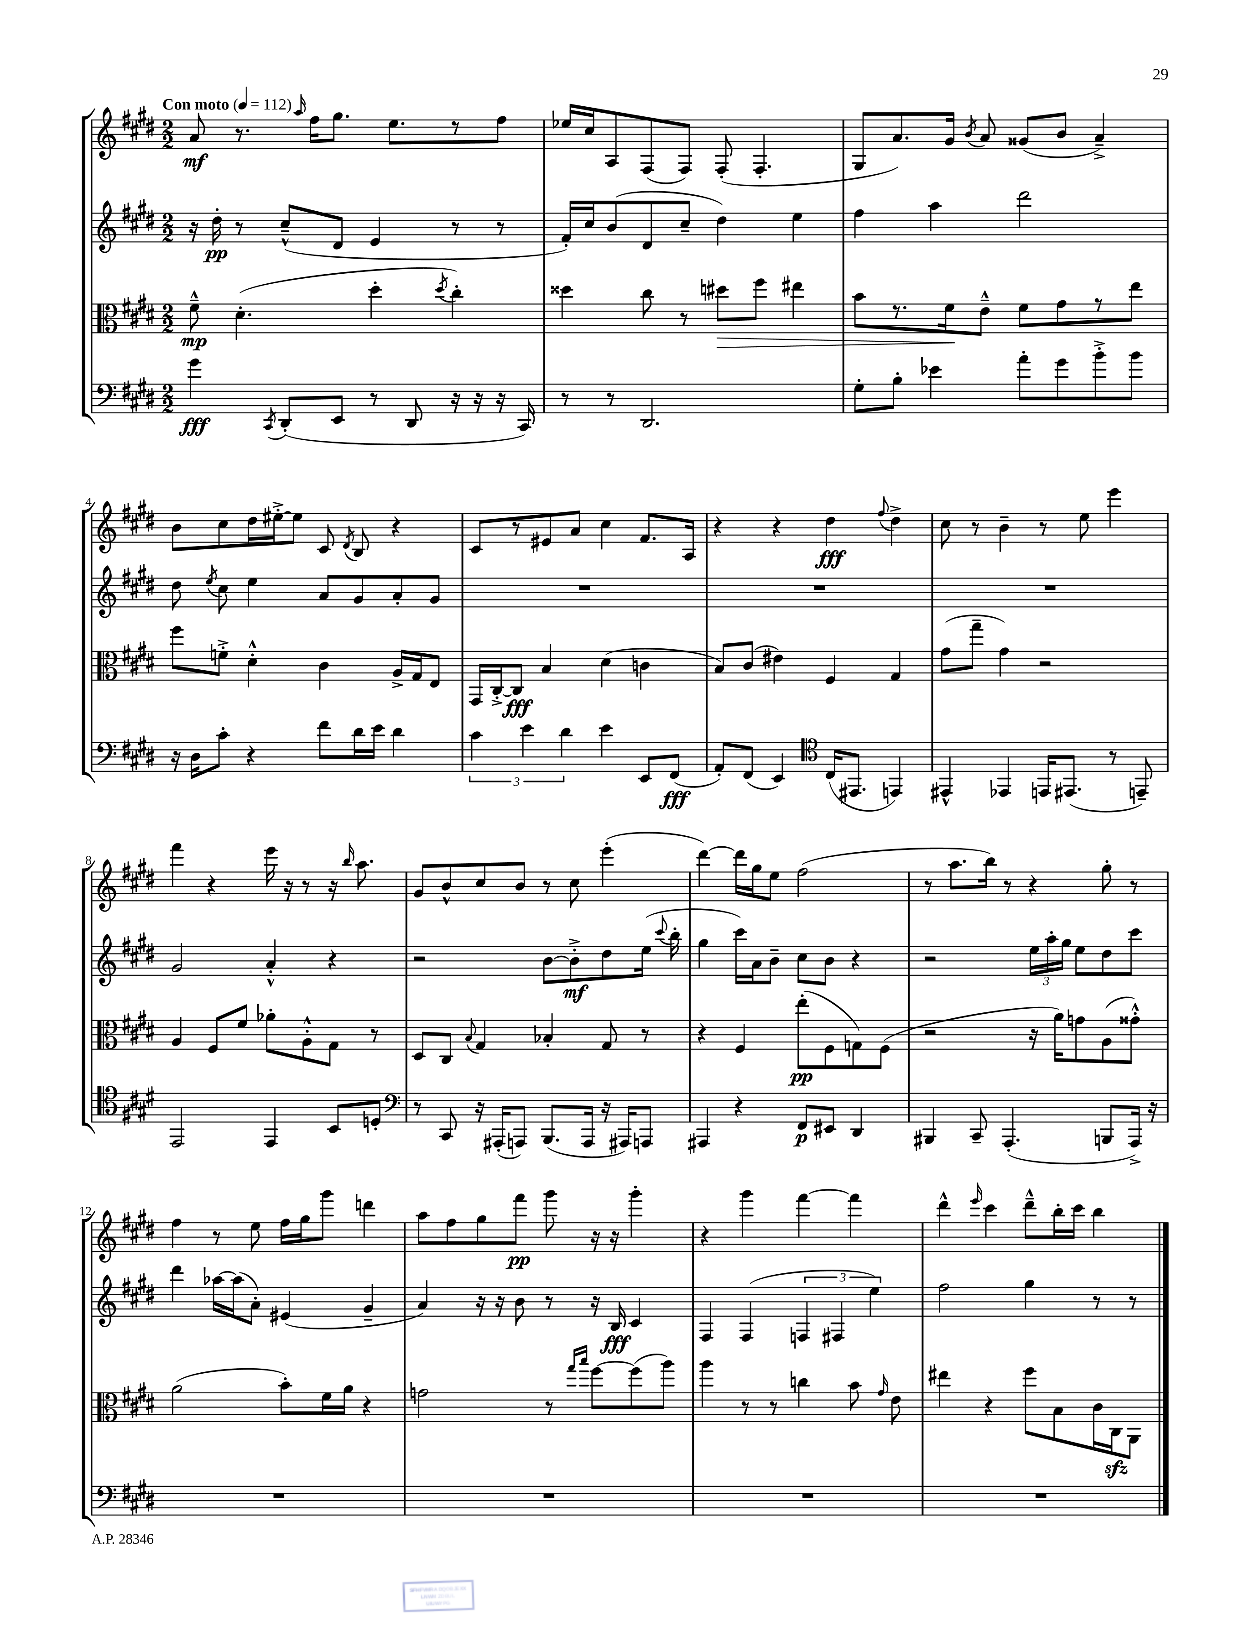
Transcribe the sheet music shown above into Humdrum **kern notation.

**kern	**kern	**kern	**kern
*staff4	*staff3	*staff2	*staff1
*clefF4	*clefC3	*clefG2	*clefG2
*k[f#c#g#d#]	*k[f#c#g#d#]	*k[f#c#g#d#]	*k[f#c#g#d#]
*M2/2	*M2/2	*M2/2	*M2/2
*MM112	*MM112	*MM112	*MM112
4g#\	8f#~^^\	16r	8a/
.	.	16dd#'\	.
.	(4.d#'\	8r	8.r
8qCC#/	.	.	.
(8DD#'/L	.	(8cc#~^^/L	.
.	.	.	16qqaa/
.	.	.	16ff#\LK
8EE/J	.	8d#/J	8.gg#\J
8r	4dd#'\	4e/	.
.	.	.	8.ee\L
8DD#/	.	.	.
.	8qdd#/	.	.
16r	4cc#'\)	8r	8r
16r	.	.	.
16r	.	8r	8ff#\J
16CC#/)	.	.	.
=	=	=	=
8r	4dd##\	16f#'/LL)	16ee-/LL
.	.	16cc#/J	16cc#/J
8r	.	(8b/	8A/
2.DD#/	8cc#\	8d#/	(8F#/
.	8r	8cc#~/J	8F#/J)
.	8dd#\L	4dd#\)	(8F#'/
.	8ff#\J	.	4.F#'/
.	4ee#\	4ee\	.
=	=	=	=
8G#'\L	8b\L	4ff#\	8G#/L
8B'\J	8.r	.	8.a/)
4e-\	.	4aa\	.
.	16f#\k	.	16g#/Jk
.	.	.	8qb/
.	8e~^^\J	.	8a/
8a'\L	8f#\L	2ddd#\	(8g##/L
8g#\	8g#\	.	8b/J
8b'^\	8r	.	4a~^/)
8b\J	8ee\J	.	.
=	=	=	=
16r	8ff#\L	8dd#\	8b\L
16D#\LK	.	.	.
.	.	8qee/	.
8c#'\J	8f'^\J	8cc#\	8cc#\
4r	4d#'^^\	4ee\	16dd#\L
.	.	.	[16ee#'^\J
.	.	.	8ee#\]J
8f#\L	4c#\	8a/L	8c#/
.	.	.	8qd#/
16d#\L	.	8g#/	8B/
16e\JJ	.	.	.
4d#\	16A^/LL	8a'/	4r
.	16G#/J	.	.
.	8E/J	8g#/J	.
=	=	=	=
6c#\	16GG#/LL	1r	8c#/L
.	[16C#'^/J	.	.
.	8C#/]J	.	8r
6e\	.	.	.
.	4B/	.	8e#/
6d#\	.	.	.
.	.	.	8a/J
4e\	(4d#\	.	4cc#\
8EE/L	4c\	.	8.f#/L
(8FF#/J	.	.	.
.	.	.	16A/Jk
=	=	=	=
8AA'/L)	8B/L)	1r	4r
(8FF#/J	(8c#/J	.	.
4EE/)	4e#\)	.	4r
*clefC4	*	*	*
(16C#/LK	4F#/	.	4dd#\
8.EE#/J	.	.	.
.	.	.	8qqff#/
4EE/)	4G#/	.	4dd#^\
=	=	=	=
4EE#^^/	(8g#\L	1r	8cc#\
.	8gg#~\J	.	8r
4EE-/	4g#\)	.	4b~\
16EE/LK	2r	.	8r
(8.EE#/J	.	.	.
.	.	.	8ee\
8r	.	.	4eee\
8EE~/)	.	.	.
=	=	=	=
2EE/	4A/	2g#/	4fff#\
.	8F#/L	.	4r
.	8f#/J	.	.
4EE/	8a-'\L	4a'^^/	16eee\
.	.	.	16r
.	8A'^^\	.	8r
8BB/L	8G#\J	4r	16r
.	.	.	16qqbb/
.	.	.	8.aa\
8D'/J	8r	.	.
=	=	=	=
*clefF4	*	*	*
8r	8D#/L	2r	8g#/L
8CC#/	8C#/J	.	8b^^/
.	8qqB/	.	.
16r	4G#/	.	8cc#/
(16AAA#'/LK	.	.	.
8AAA/J)	.	.	8b/J
(8.BBB/L	4B-'/	[8b\L	8r
.	.	8b'^\]	8cc#\
16AAA/Jk	.	.	.
16r	8G#/	8dd#\	(4eee'\
16AAA#/LK)	.	.	.
8AAA/J	8r	(16ee\Jk	.
.	.	8qqccc#/	.
.	.	16bb'\	.
=	=	=	=
4AAA#/	4r	4gg#\	[4ddd#\)
4r	4F#/	16ccc#\LL)	16ddd#\]LL
.	.	16a\J	16gg#\J
.	.	8b~\J	8ee\J
8FF#/L	(8ee'\L	8cc#\L	(2ff#\
8EE#/J	8F#\	8b\J	.
4DD#/	8G\)	4r	.
.	(8F#\J	.	.
=	=	=	=
4BBB#/	2r	2r	8r
.	.	.	8.aa\L
8CC#~/	.	.	.
.	.	.	16bb\Jk)
(4.AAA'/	.	.	8r
.	16r	24ee\LL	4r
.	.	24aa'\	.
.	16a\LK)	.	.
.	.	24gg#\JJ	.
.	8g\	8ee\L	.
8BBB/L	(8A\	8dd#\	8gg#'\
16AAA^/Jk)	8g##'^^\J)	8ccc#\J	8r
16r	.	.	.
=	=	=	=
1r	(2a\	4ddd#\	4ff#\
.	.	[16aa-\LL	8r
.	.	(16aa-\]J	.
.	.	8a'\J)	8ee\
.	8b'\L)	(4e#/	16ff#\LL
.	.	.	16gg#\J
.	16f#\L	.	8ggg#\J
.	16a\JJ	.	.
.	4r	4g#~/	4ddd\
=	=	=	=
1r	2g\	4a/)	8aa\L
.	.	.	8ff#\
.	.	16r	8gg#\
.	.	16r	.
.	.	8b\	8fff#\J
.	8r	8r	8ggg#\
.	16qqgg#/LL	.	.
.	16qqbb/JJ	.	.
.	[8ff#\L	16r	16r
.	.	16B/	16r
.	(8ff#\]	4c#/	4ggg#'\
.	8aa\J)	.	.
=	=	=	=
1r	4aa\	4F#/	4r
.	8r	(4F#/	4ggg#\
.	8r	.	.
.	4cc\	6F/	[4fff#\
.	.	6F#/	.
.	8b\	.	4fff#\]
.	.	6ee\)	.
.	16qqg#/	.	.
.	8e\	.	.
=	=	=	=
1r	4ee#\	2ff#\	4ddd#^^\
.	.	.	16qqeee/
.	4r	.	4ccc#\
.	8ff#\L	4gg#\	8ddd#~^^\L
.	8B\	.	16bb'\L
.	.	.	16ccc#\JJ
.	16c#\L	8r	4bb\
.	16C#\J	.	.
.	8AA\J	8r	.
==	==	==	==
*-	*-	*-	*-
